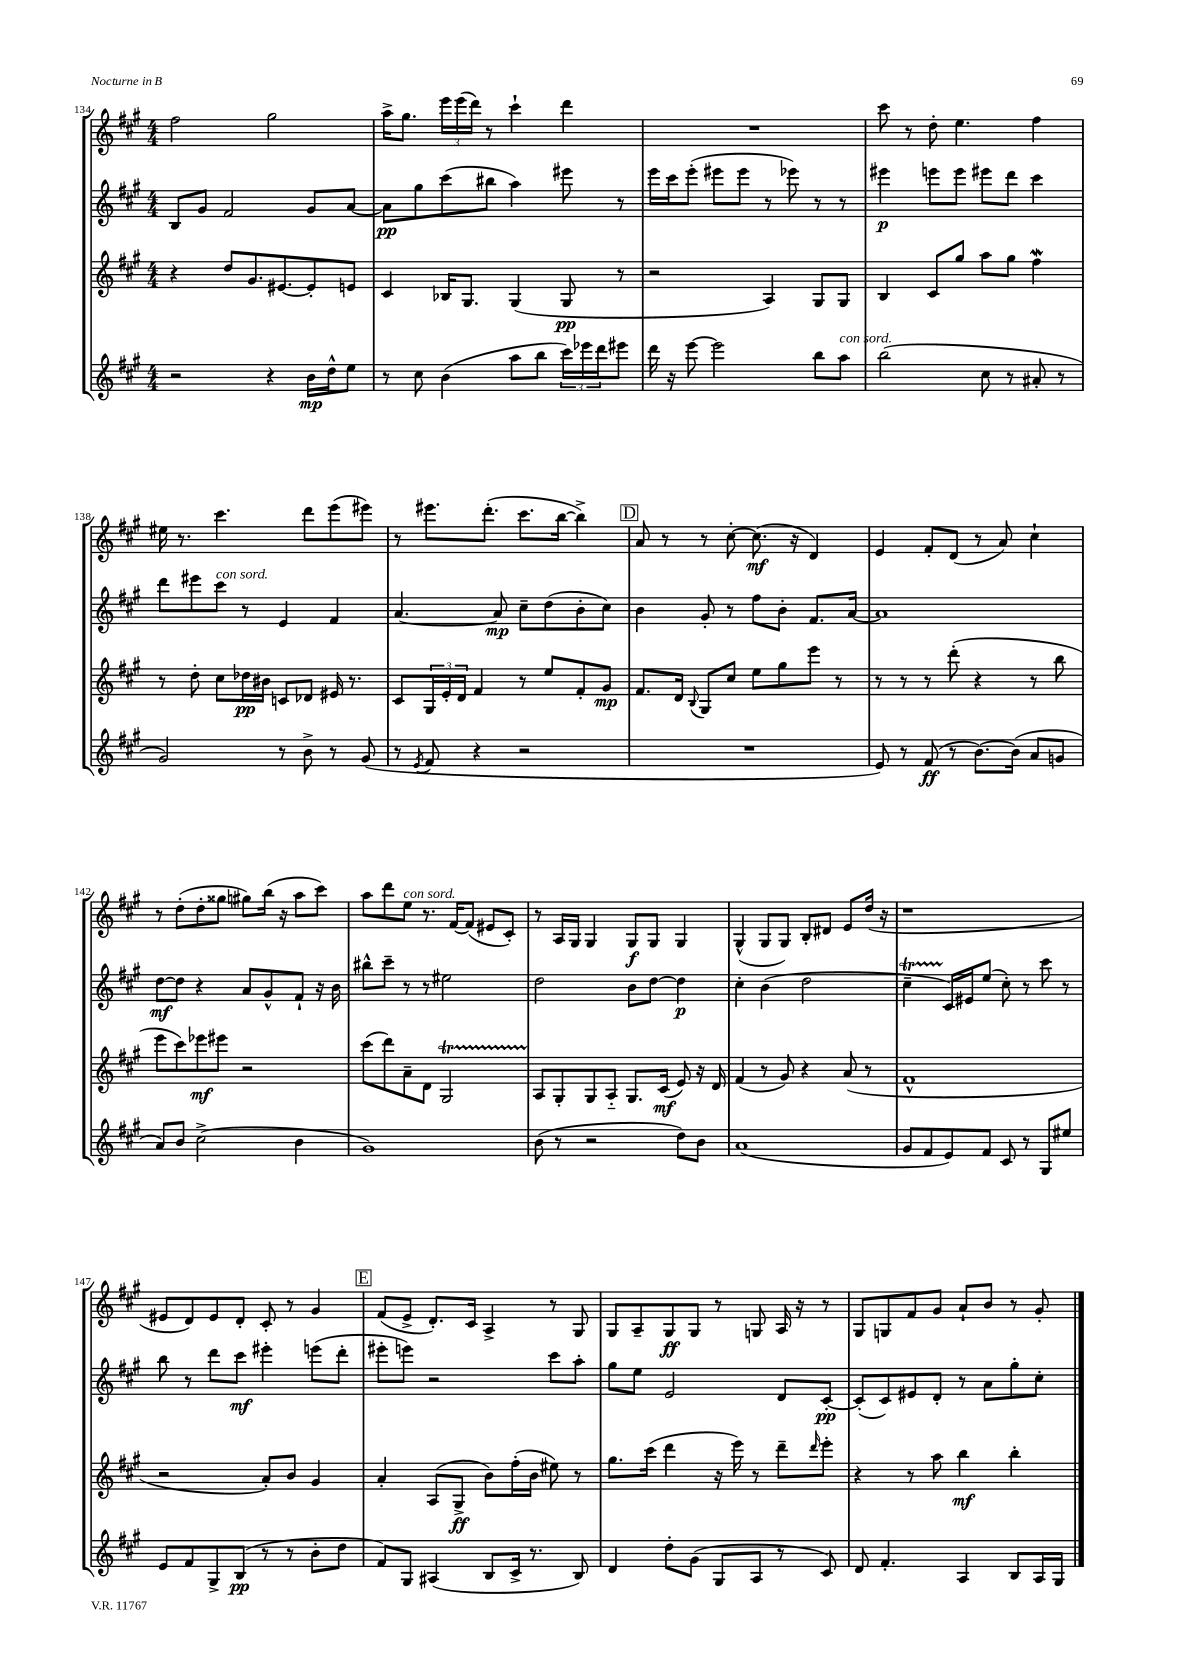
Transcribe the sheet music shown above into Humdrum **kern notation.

**kern	**kern	**kern	**kern
*staff4	*staff3	*staff2	*staff1
*clefG2	*clefG2	*clefG2	*clefG2
*k[f#c#g#]	*k[f#c#g#]	*k[f#c#g#]	*k[f#c#g#]
*M4/4	*M4/4	*M4/4	*M4/4
2r	4r	8B	2ff#
.	.	8g#	.
.	8dd	2f#	.
.	8.g#	.	.
4r	.	.	2gg#
.	[8.e#	.	.
16b	8e#']	8g#	.
16dd^^	.	.	.
8ee	8e	[8a	.
=	=	=	=
8r	4c#	8a]	16aa^
.	.	.	8.gg#
8cc#	.	8gg#	.
(4b	16B-	(8ccc#	24eee
.	.	.	(24eee
.	8.G#	.	.
.	.	.	24ddd)
.	.	8bb#	8r
8aa	(4G#	4aa)	4ccc#`
8bb	.	.	.
24ccc#)	8G#	8eee#	4ddd
24eee-	.	.	.
24ddd	.	.	.
8eee#	8r	8r	.
=	=	=	=
16ddd	2r	16eee	1r
16r	.	16ccc#	.
[8eee	.	(8eee'	.
2eee]	.	8eee#	.
.	.	8eee#	.
.	4A)	8r	.
.	.	8eee-)	.
8bb	8G#	8r	.
8aa	8G#	8r	.
=	=	=	=
(2bb	4B	4eee#	8ccc#
.	.	.	8r
.	8c#	8eee	8dd'
.	8gg#	8eee	4.ee
8cc#	8aa	8eee#	.
8r	8gg#	8ddd	.
8a#'	4ff#	4ccc#	4ff#
8r	.	.	.
=	=	=	=
2g#)	8r	8ddd	16ee#
.	.	.	8.r
.	8dd'	8eee#	.
.	8cc#	8ccc#	4.ccc#
.	16dd-	8r	.
.	16b#	.	.
8r	8c	4e	.
8b^	8d-	.	8ddd
8r	16e#	4f#	(8eee
.	8.r	.	.
(8g#	.	.	8eee#)
=	=	=	=
8r	8c#	[4.a	8r
8qe	.	.	.
8f#	24G#	.	8.eee#
.	24e'	.	.
.	24d	.	.
4r	4f#	.	.
.	.	.	(8.ddd'
.	.	8a]	.
2r	8r	8cc#~	8.ccc#
.	8ee	(8dd	.
.	.	.	[16bb
.	8f#'	8b'	4bb^])
.	8g#	8cc#)	.
=	=	=	=
1r	8.f#	4b	8a
.	.	.	8r
.	16d	.	.
.	8qqB	.	.
.	8G#	8g#'	8r
.	8cc#	8r	[8cc#'
.	8ee	8ff#	(8.cc#]
.	8gg#	8b'	.
.	.	.	16r
.	8eee	8.f#	4d)
.	8r	.	.
.	.	[16a	.
=	=	=	=
8e)	8r	1a]	4e
8r	8r	.	.
(8f#	8r	.	8f#'
8r	(8ddd'	.	(8d
[8.b)	4r	.	8r
.	.	.	8a)
(16b]	.	.	.
8a	8r	.	4cc#`
8g	8bb	.	.
=	=	=	=
8a)	8eee	[8dd	8r
8b	8ccc#)	8dd]	(8dd'
(2cc#^	8eee-	4r	8dd'
.	8eee#	.	8gg##
.	2r	8a	8gg#)
.	.	8g#^^	(16bb
.	.	.	16r
4b	.	8f#`	8aa
.	.	16r	8ccc#)
.	.	16b	.
=	=	=	=
1g#)	(8ccc#	8bb#^^	8aa
.	8ddd)	8ccc#~	8ddd
.	8a~	8r	8ee
.	8d	8r	8.r
.	2G#	2ee#	.
.	.	.	[16f#
.	.	.	(8f#]
.	.	.	8e#
.	.	.	8c#')
=	=	=	=
(8b	8A	2dd	8r
8r	8G#'	.	16A
.	.	.	16G#
2r	8G#	.	4G#
.	8A'~	.	.
.	8.G#	8b	8G#
.	.	[8dd	8G#
.	(16c#	.	.
8dd)	8e)	4dd]	4G#
8b	16r	.	.
.	16d	.	.
=	=	=	=
(1a	(4f#	4cc#'	(4G#^^
.	8r	(4b	8G#
.	8g#)	.	8G#)
.	4r	2dd	8B'
.	.	.	8d#
.	(8a	.	8e
.	8r	.	(16dd
.	.	.	16r
=	=	=	=
8g#	1f#^^	4cc#~	1r
8f#	.	.	.
8e)	.	16c#)	.
.	.	16e#	.
8f#	.	(8ee	.
8c#	.	8cc#')	.
8r	.	8r	.
8G#	.	8ccc#	.
8ee#	.	8r	.
=	=	=	=
8e	2r	8bb	8e#
8f#	.	8r	8d)
8G#^	.	8ddd	8e#
(8B	.	8ccc#	8d'
8r	8a')	4eee#'	8c#'
8r	8b	.	8r
8b'	4g#	(8eee	4g#
8dd	.	8ddd'	.
=	=	=	=
8f#)	4a'	8eee#'	(8f#
8G#	.	8eee)	8e^
(4A#	(8A	2r	8.d')
.	8G#^	.	.
.	.	.	16c#
8B	8b)	.	4A^
16c#^	(16ff#'	.	.
8.r	16b	.	.
.	8ee#)	8ccc#	8r
8B)	8r	8aa'	8G#
=	=	=	=
4d	8.gg#	8gg#	8G#
.	.	8ee	8A~
.	(16ccc#	.	.
8dd'	4ddd	2e	8G#
(8g#	.	.	8G#
8G#	16r	.	8r
.	16eee)	.	.
8A	8r	.	8G
8r	8ddd~	8d	16A
.	.	.	16r
.	16qqddd	.	.
8c#)	8eee'	[8c#'	8r
=	=	=	=
8d	4r	(8c#']	8G#
4.f#'	.	8c#)	8G
.	8r	8e#	8f#
.	8aa	8d'	8g#
4A	4bb	8r	8a`
.	.	8a	8b
8B	4bb'	8gg#'	8r
16A	.	8cc#'	8g#'
16G#	.	.	.
==	==	==	==
*-	*-	*-	*-
